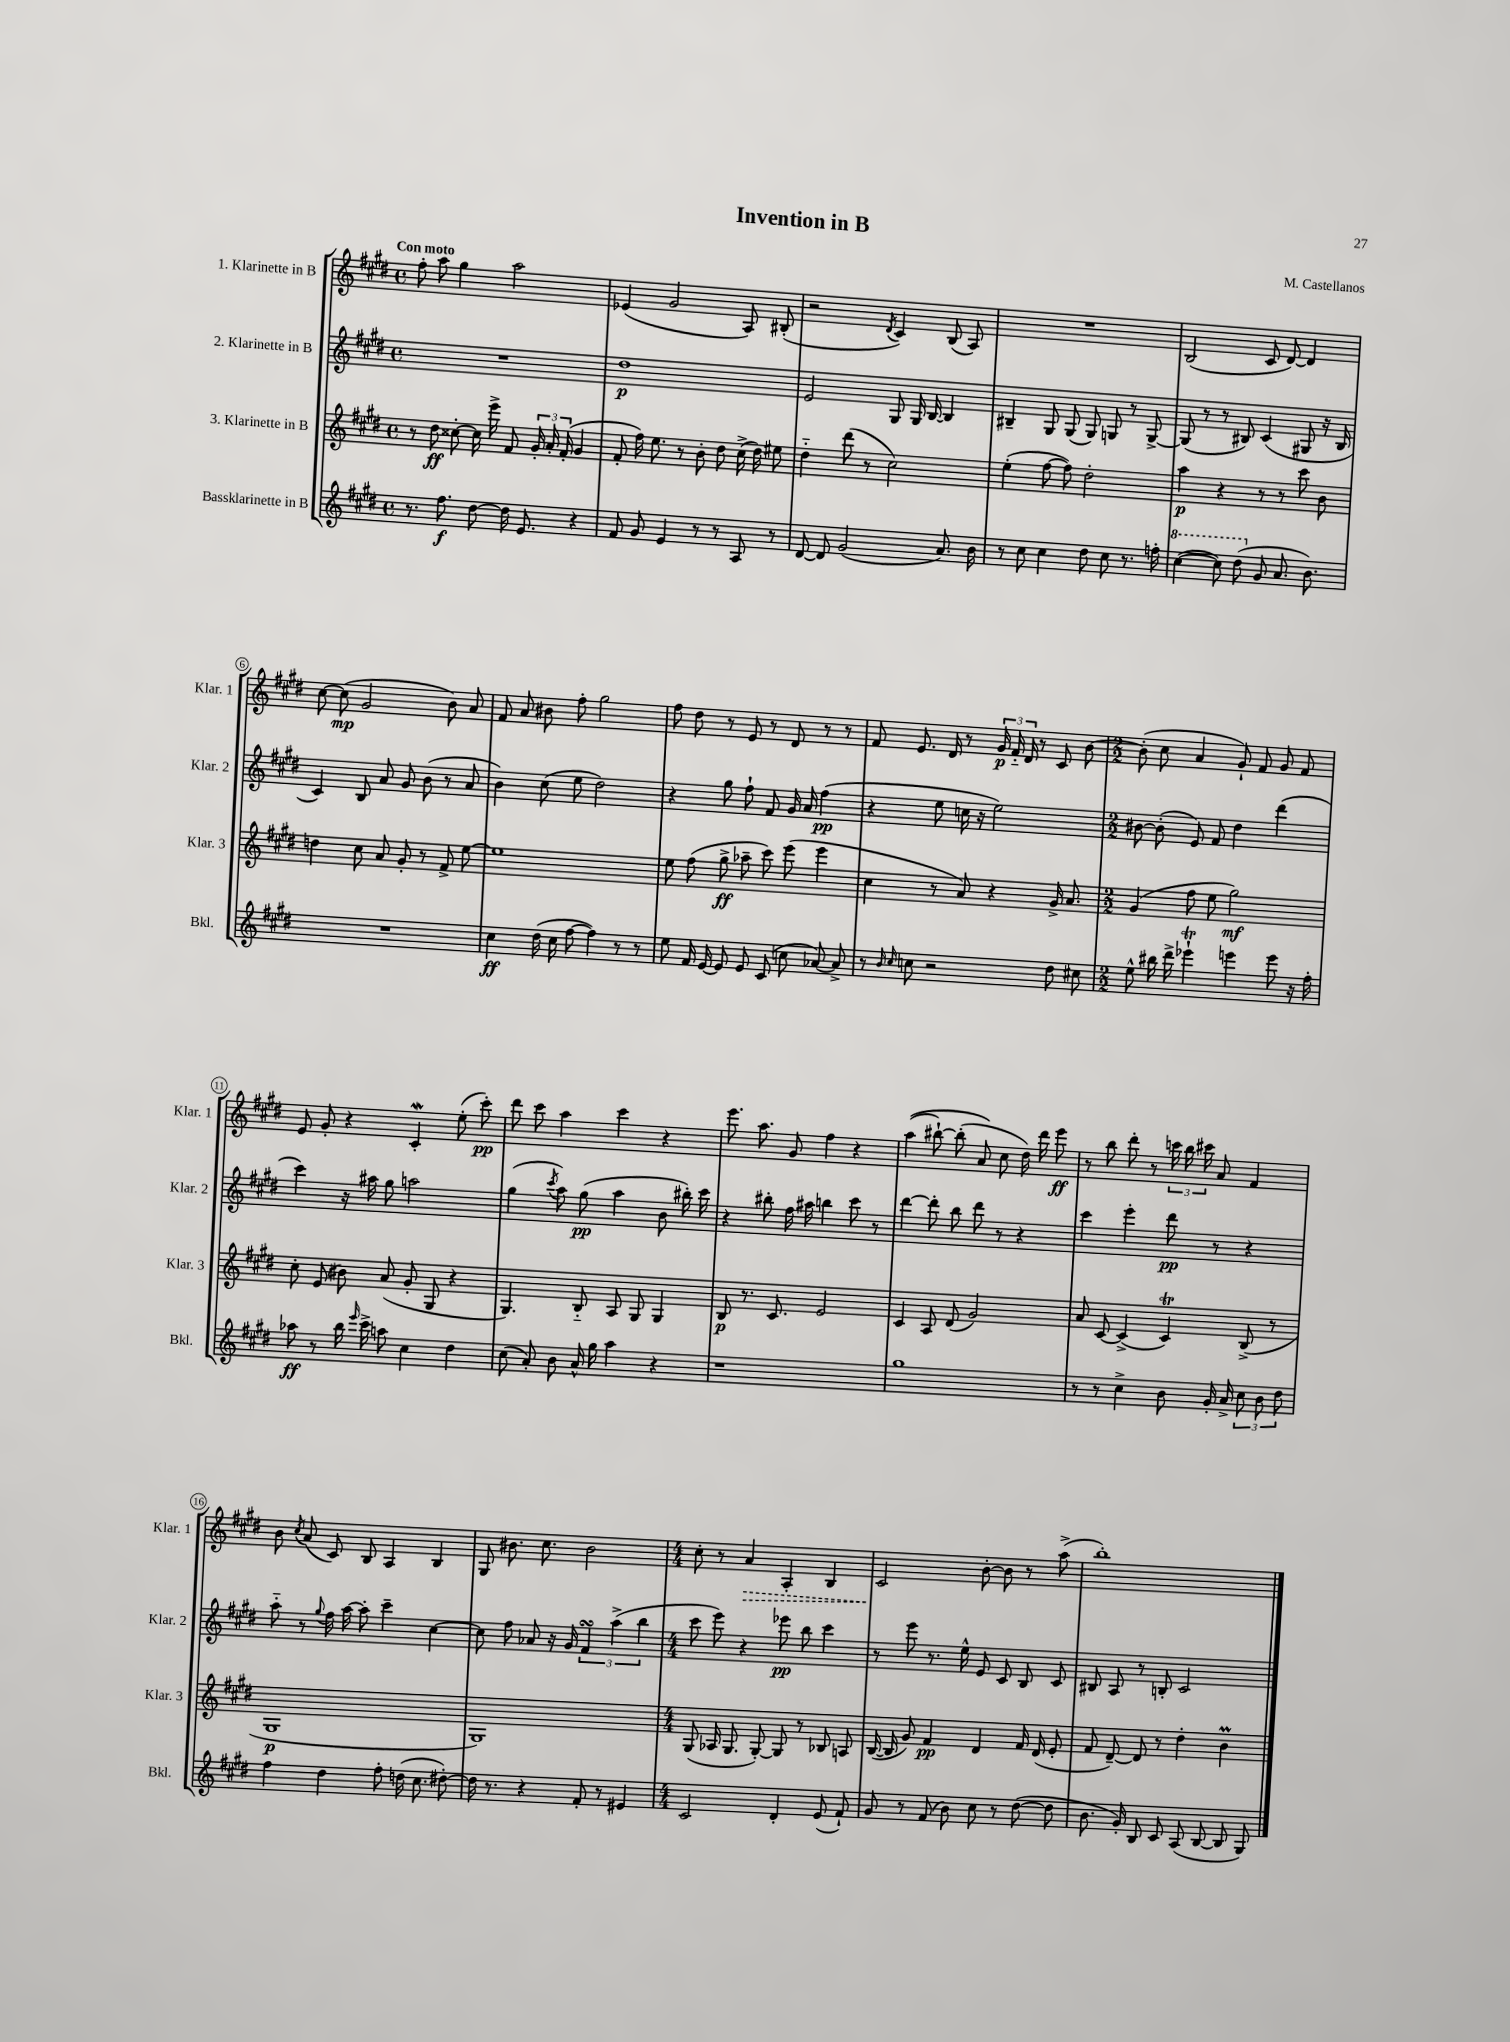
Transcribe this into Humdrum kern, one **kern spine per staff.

**kern	**kern	**kern	**kern
*staff4	*staff3	*staff2	*staff1
*clefG2	*clefG2	*clefG2	*clefG2
*k[f#c#g#d#]	*k[f#c#g#d#]	*k[f#c#g#d#]	*k[f#c#g#d#]
*M4/4	*M4/4	*M4/4	*M4/4
*met(c)	*met(c)	*met(c)	*met(c)
8.r	8r	1r	8ff#'\
.	8dd#\	.	8aa\
8.ff#\	.	.	.
.	[8cc##'\	.	4gg#\
[8dd#\	16cc##\]	.	.
.	16eee^\	.	.
16dd#\]	8f#/	.	2aa\
8.e/	.	.	.
.	24g#'/	.	.
.	24a'/	.	.
.	(24f#'/	.	.
4r	4g#/	.	.
=	=	=	=
8f#/	8f#'/	1dd#	(4e-/
8g#/	16ff#\)	.	.
.	8.ee\	.	.
4e/	.	.	2g#/
.	8r	.	.
8r	8b'\	.	.
8r	8dd#\	.	.
8A/	(16cc#^\	.	8A/)
.	16dd#\)	.	.
8r	8ee#\	.	(8B#'/
=	=	=	=
[8d#/	4dd#'~\	2e/	2r
8d#/]	.	.	.
(2g#/	(8ddd#\	.	.
.	8r	.	.
.	.	.	8qd#/
.	2cc#\)	8G#/	4c#/)
.	.	16G#/	.
.	.	[16B/	.
8.a/)	.	4B/]	(8B/
.	.	.	8A/)
16b\	.	.	.
=	=	=	=
8r	(4ee'\	4B#~/	1r
8cc#\	.	.	.
4cc#\	[8ff#\	8G#/	.
.	8ff#\])	(8G#/	.
8dd#\	2dd#'\	8G#/)	.
8cc#\	.	8G/	.
8.r	.	8r	.
.	.	[8G^/	.
16ff'\	.	.	.
=	=	=	=
([4ccc#\	4aa\	(8G/]	(2B/
.	.	8r	.
8ccc#\])	4r	8r	.
(8ddd#\	.	8B#/)	.
8g#/	8r	(4c#/	8c#/
8.a/	8r	.	[8d#/)
.	8ccc#\	8G#/	4d#/]
8.b\)	.	.	.
.	8b\	16r	.
.	.	16B#/	.
=	=	=	=
1r	4dd\	4c#/)	[8cc#\
.	.	.	(8cc#\]
.	8cc#\	8B/	2g#/
.	8a/	8a/	.
.	8g#'/	8g#/	.
.	8r	(8b\	.
.	8f#^/	8r	8b\)
.	[8ee\	8a/	8a/
=	=	=	=
4cc#\	1ee]	4b\)	8f#/
.	.	.	8a/
(16dd#\	.	(8cc#\	8b#\
16cc#\	.	.	.
[8ff#\	.	8ee\	8ff#'\
4ff#\])	.	2dd#\)	2gg#\
8r	.	.	.
8r	.	.	.
=	=	=	=
8ee\	8ee\	4r	8ff#\
16f#/	(8ff#\	.	8dd#\
[16e/	.	.	.
8e/]	8gg#^\	8gg#\	8r
8e/	8aa-~\	8ff#`\	8e/
(8c#/	8ccc#\)	8f#/	8r
8cc\	(8eee\	16g#/	8d#/
.	.	16a/	.
[8a-/)	4eee\	(4ff#\	8r
8a-^/]	.	.	8r
=	=	=	=
8r	4cc#\	4r	8f#/
16qqb/	.	.	.
16qqcc#/	.	.	.
8cc\	.	.	8.e/
2r	8r	8ee\	.
.	.	.	16d#/
.	8a/)	16cc\	8r
.	.	16r	.
.	4r	2ee\)	24g#/
.	.	.	24f#'~/
.	.	.	24d#/
.	.	.	8r
8dd#\	16g#^/	.	8c#/
.	8.a/	.	.
8cc#\	.	.	[8b\
=	=	=	=
*M2/2	*M2/2	*M2/2	*M2/2
8ee^^\	(4g#/	[8b#\	(8b'\]
16bb#\	.	(8b#'\]	8cc#\
16ddd#^\	.	.	.
4eee-`\	8ff#\	8e/)	4a/
.	8ee\	8f#/	.
4eee\	2gg#\)	4dd#\	8g#`/)
.	.	.	8f#/
8eee\	.	(4ddd#\	8g#/
16r	.	.	8f#/
16ff#'\	.	.	.
=	=	=	=
8aa-\	8cc#'\	4ccc#\)	8e/
8r	(8e/	.	8g#'/
16bb\	8b#\)	16r	4r
16qqeee/	.	.	.
16ccc#^\	.	16aa#\	.
8aa\	(8a/	8gg#\	.
4cc#\	8g#'/	2aa\	4c#'/
.	8G#/	.	.
4dd#\	4r	.	(8ee'\
.	.	.	8ccc#'\)
=	=	=	=
(8cc#\	4.G#/)	(4gg#\	8ddd#\
8a'/)	.	.	8ccc#\
.	.	8qccc#/	.
8b\	.	8aa\)	4aa\
16a^^/	8B'~/	(8gg#\	.
16gg#\	.	.	.
4aa\	8A/	4aa\	4ccc#\
.	8G#/	.	.
4r	4G#/	8b\	4r
.	.	16bb#'\)	.
.	.	16ccc#\	.
=	=	=	=
1r	8B/	4r	8.eee\
.	8.r	.	.
.	.	.	8.aa\
.	.	8bb#'\	.
.	8.c#/	.	.
.	.	16ff#\	8g#/
.	.	16aa#\	.
.	2e/	4bb\	4ff#\
.	.	8ccc#\	4r
.	.	8r	.
=	=	=	=
1gg#	4c#/	[4ddd#\	&((4aa\
.	8A/	8ddd#'\]	[8bb#`\)
.	(8d#/	8bb\	(8bb#'\]
.	2g#/)	8ddd#\	8a/&)
.	.	8r	8cc#\
.	.	4r	16dd#\)
.	.	.	16ddd#\
.	.	.	8eee\
=	=	=	=
8r	8a/	4ccc#\	8r
8r	[8c#/	.	8bb\
4cc#^\	(4c#^/]	4eee'\	8ddd#'\
.	.	.	8r
8b\	4c#/)	8ddd#\	24ccc\
.	.	.	24bb\
.	.	.	24ccc#\
16g#'/	.	8r	8a/
16a^/	.	.	.
12cc#\	(8B^/	4r	4f#/
12b\	.	.	.
.	8r	.	.
12dd#\	.	.	.
=	=	=	=
4ff#\	1G#	8aa'~\	8b\
.	.	.	8qcc#/
.	.	8r	(8a/
.	.	8qqgg#/	.
4dd#\	.	16ff#\	8c#/)
.	.	[16aa\	.
.	.	8aa'\]	8B/
8ff#'\	.	4ccc#~\	4A/
(16dd\	.	.	.
8.cc#\	.	.	.
.	.	[4cc#\	4B/
[8dd#'\)	.	.	.
=	=	=	=
16dd#\]	1G#)	8cc#\]	8G#/
8.r	.	.	.
.	.	8ff#\	8.b#\
4r	.	8a-/	.
.	.	.	8.cc#\
.	.	16r	.
.	.	16g#/	.
8f#'/	.	6f#/	2b#\
8r	.	.	.
.	.	(6aa^\	.
4e#/	.	.	.
.	.	6bb\	.
=	=	=	=
*M4/4	*M4/4	*M4/4	*M4/4
2c#/	(8G#/	8ccc#\	8cc#'\
.	16A-/	8eee\)	8r
.	8.G#/	.	.
.	.	4r	4a/
.	[8G#'/)	.	.
4d#'/	8G#/]	8eee-\	4A'/
.	8r	8bb\	.
(8e/	8B-/	4ccc#\	4B/
8f#`/)	8A/	.	.
=	=	=	=
8g#/	([16B/	8r	2c#/
.	16B/]	.	.
8r	8g#/)	8eee\	.
(8f#/	4f#/	8.r	.
8b\)	.	.	.
.	.	16ee^^\	.
8cc#\	4d#/	8e/	[8b'\
8r	.	8c#/	8b\]
([8dd#\	16f#/	8B/	8r
.	(16d#/	.	.
8dd#\]	8e'/	8c#/	(8aa^\
=	=	=	=
8.b\	8f#/	8B#/	1bb')
.	[8d#~/)	8A/	.
16g#'/)	.	.	.
8B/	8d#/]	8r	.
8c#/	8r	8B'/	.
(8A/	4dd#'\	2c#/	.
[8B/	.	.	.
8B/]	4b\	.	.
8G#/)	.	.	.
==	==	==	==
*-	*-	*-	*-
